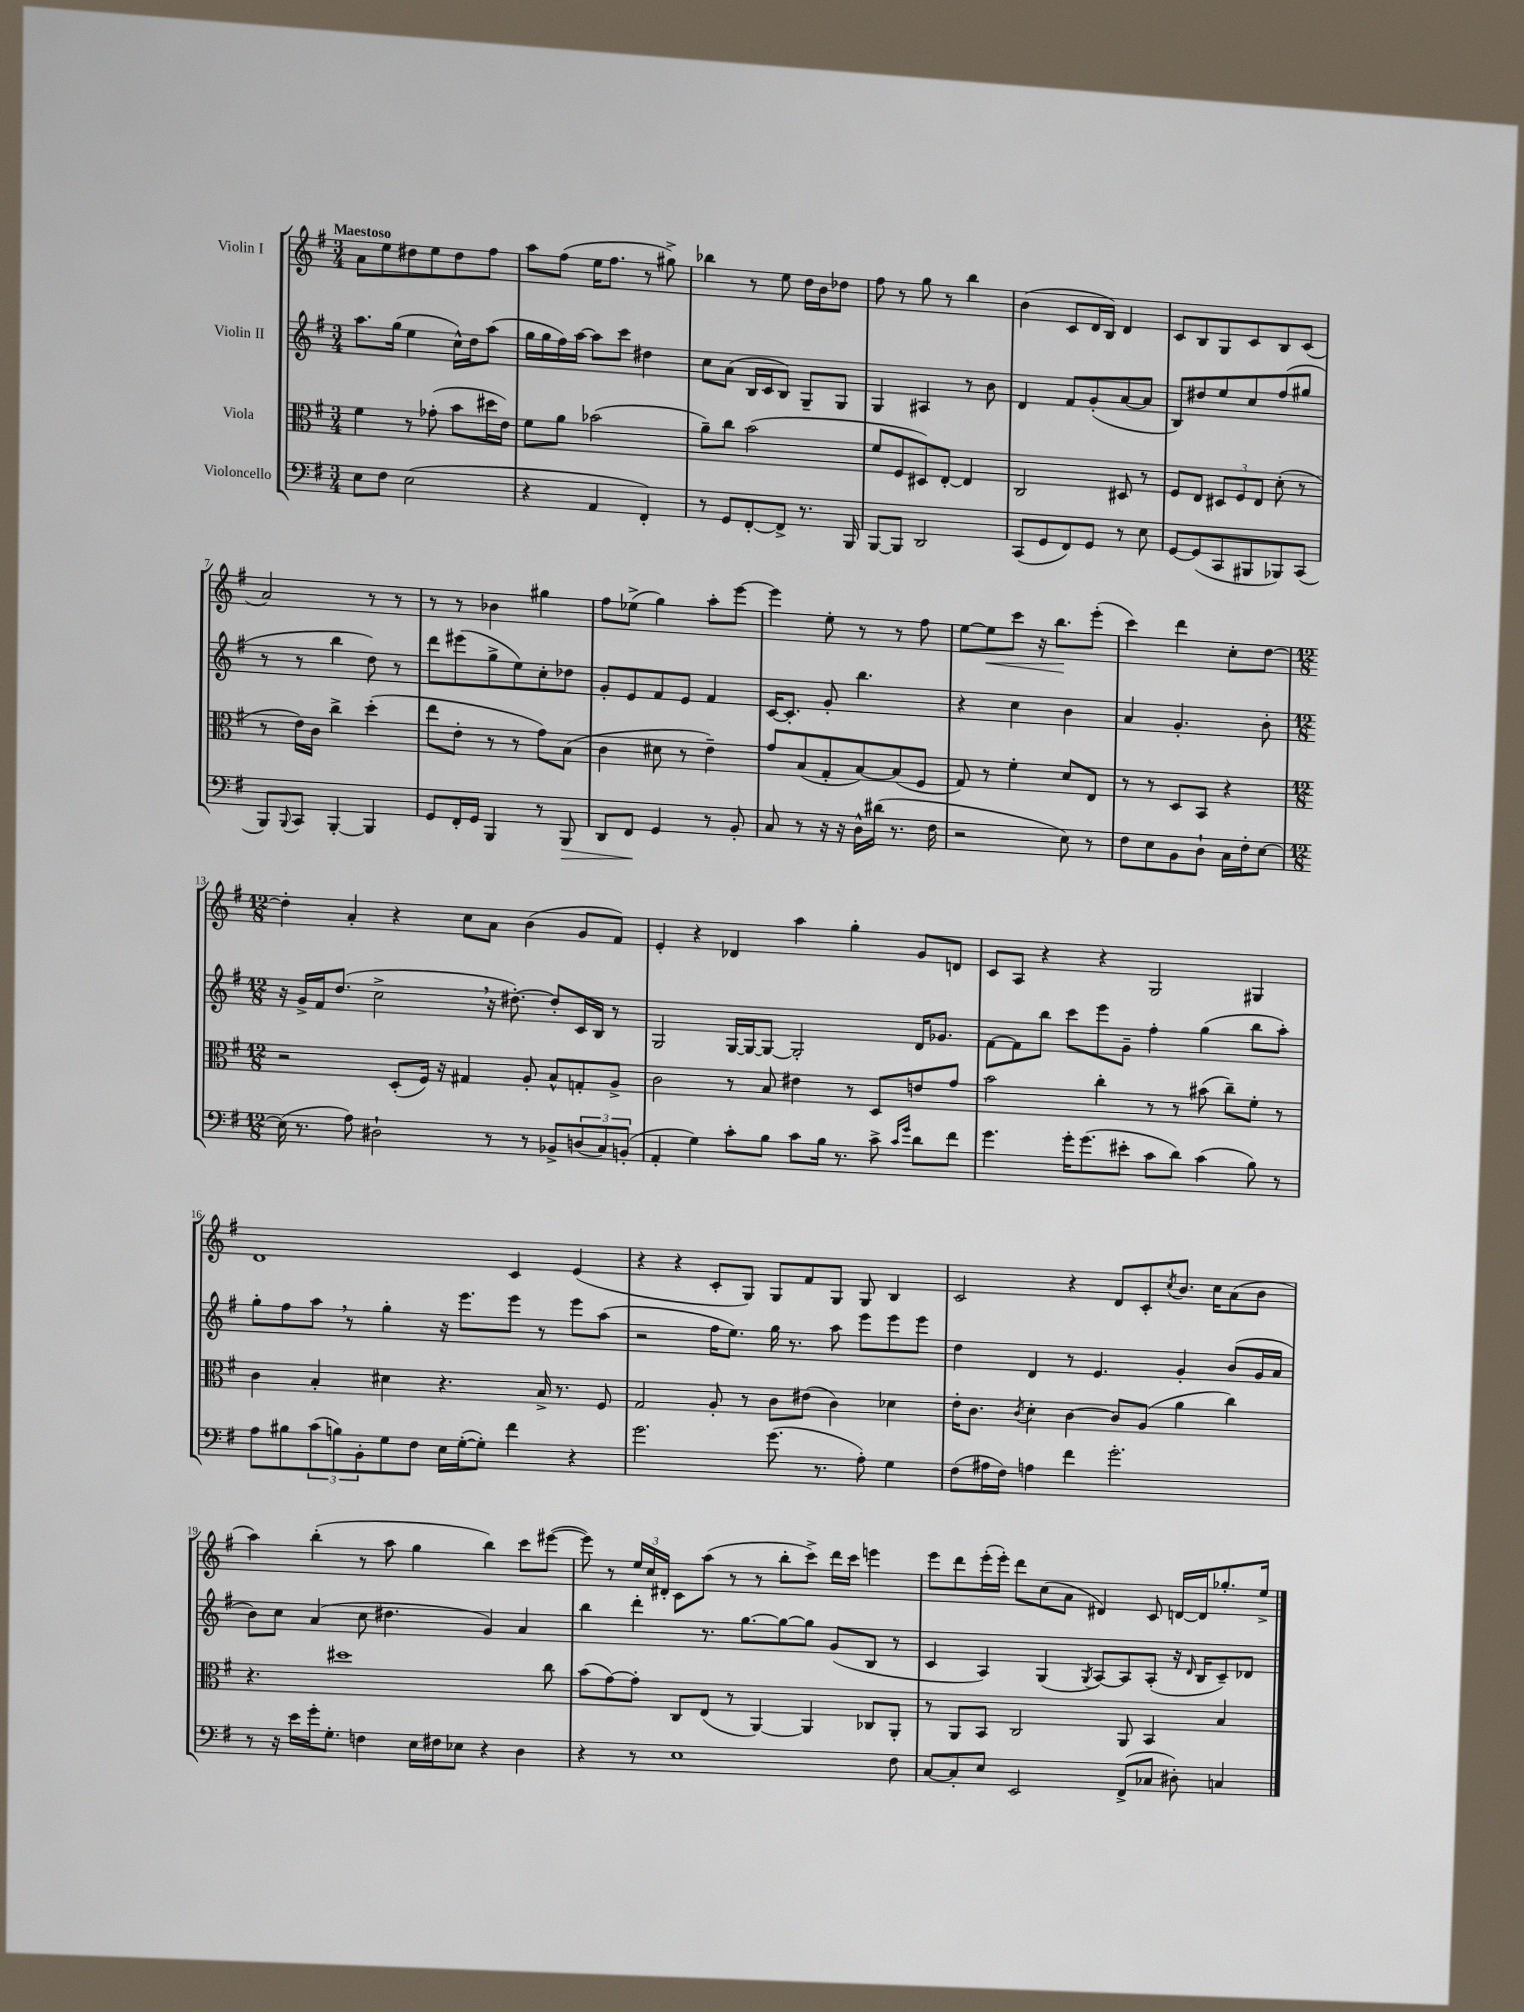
<<
\new StaffGroup <<
\new Staff = "s0" \with { instrumentName = "Violin I" } {
    \clef treble \key g \major \numericTimeSignature \time 3/4 \tempo "Maestoso"
    a'8 e''8 dis''8 e''8 dis''8 fis''8 |
    a''8 fis''8( e''16 fis''8. r8 gis''8->) |
    bes''4 r8 e''8 d''16 b'16 des''8 |
    fis''8 r8 g''8 r8 b''4 |
    b'4( c'8 d'16 b16) d'4 |
    c'8 b8 g8 c'8 b8 c'8( |
    a'2) r8 r8 |
    r8 r8 bes'4 gis''4 |
    fis''8 ees''8->( g''4) a''8-. e'''8~ |
    e'''4 e''8-. r8 r8 fis''8 |
    e''8~ e''8\< c'''8 r16 b''8.\! e'''8-.( |
    c'''4) d'''4 c''8-. d''8~ |
    \numericTimeSignature \time 12/8 d''4-. a'4-. r4 c''8 a'8 b'4( g'8 fis'8) |
    e'4-. r4 des'4 a''4 g''4-. g'8 d'8 |
    c'8 a8 r4 r4 g2 gis4 |
    d'1 c'4 e'4( |
    r4 r4 c'8-. g8) g8 fis'8 g8 g8 b4 |
    c'2 r4 d'8 c'8-. \acciaccatura { c''8 } b'8. c''16 a'8( b'8 |
    a''4) b''4-.( r8 a''8 g''4 b''4) c'''8 eis'''8~( |
    eis'''8) r8 \tuplet 3/2 { e''16 c''16 dis'16-. } c'8 a''8( r8 r8 b''8-. c'''8->) d'''16 c'''16 e'''4 |
    e'''8 d'''8 e'''16-.( e'''16-.) d'''8 c''8( a'8 dis'4) c'8 d'16~ d'16 ges''8.-. e''16-> \bar "|." |
}
\new Staff = "s1" \with { instrumentName = "Violin II" } {
    \clef treble \key g \major \numericTimeSignature \time 3/4
    a''8. g''16( e''4 c''16-^) d''16 a''8( |
    g''16 g''16 fis''16) a''16~ a''8 c'''8 dis''4 |
    c''8 a'8( b16 c'16 b8) g8-- g8 |
    g4 ais4 r8 b'8 |
    d'4 fis'8 g'8-.( a'8~ a'8 |
    b8) dis''8 e''8 c''8 fis''8( gis''8 |
    r8 r8 b''4 d''8) r8 |
    d'''8 eis'''8( g''8-> e''8) c''8-. des''8 |
    g'8-. e'8 fis'8 e'8 fis'4 |
    c'16~ c'8.-. g'8-. b''4. |
    r4 c''4 b'4 |
    a'4 g'4.-. b'8-. |
    \numericTimeSignature \time 12/8 r16 g'16-> fis'16 d''8.( c''2-> \breathe r16 dis''8.~-.) dis''8-. c'16 b16 r8 |
    g2 g16~ g16~ g8~ g2-. d'16 ges'8. |
    fis'8~ fis'8 b''8 c'''8 e'''8 g'8-- fis''4-. g''4( b''8 a''8-.) |
    g''8-. fis''8 a''8 \breathe r8 g''4-. r16 e'''8. e'''8 r8 e'''8 a''8( |
    r2 fis''16 e''8.) g''16 r8. a''8 e'''8 e'''8 e'''8 |
    d''4 d'4 r8 e'4. g'4-. b'8( g'16 a'16 |
    b'8) c''8 a'4( c''8 dis''4. g'4) a'4 |
    b''4 d'''4-. r8. g''8.~ g''8~ g''8 g'8( b8 r8 |
    c'4 a4) g4( \acciaccatura { g8 } a8~) a8 a8-.( r16 \grace { d'16 } b16 c'8--) des'8 \bar "|." |
}
\new Staff = "s2" \with { instrumentName = "Viola" } {
    \clef alto \key g \major \numericTimeSignature \time 3/4
    fis'4 r8 ges'8-.( b'8 dis''16 e'16) |
    fis'8 a'8 bes'2( |
    a'8--) c''8 b'2( |
    fis'8 fis8 dis8) e8~-. e4 |
    c2 dis8 r8 |
    fis8 e8 \tuplet 3/2 { dis8 fis8 e8 } d'8-.( r8 |
    r8 e'16) c'16 c''4-> d''4-.( |
    e''8 e'8-. r8 r8 g'8) b8( |
    c'4 dis'8 r8 e'4--) |
    g'8 b8( g8-. b8~) b8( fis8 |
    g8) r8 fis'4-. d'8 e8 |
    r8 r8 d8 b,8 r4 |
    \numericTimeSignature \time 12/8 r2 d8-.( fis16) r16 gis4 a8-. b8-^ g8-. a8-> |
    c'2 r8 b8 eis'4 r8 d8 e'8 g'8 |
    b'2 c''4-. r8 r8 bis'8( c''8--) fis'8-. r8 |
    c'4 b4-. dis'4 r4. b16-> r8. fis8 |
    g2 a8-. r8 c'8 eis'8( c'4) des'4 |
    e'16-. c'8. \acciaccatura { c'8 } d'4-. c'4~ c'8 a8( a'4 c''4) |
    r4. dis''1 c''8 |
    b'8( g'8~) g'8-. c8 e8( r8 a,4~) a,4 ces8 a,8-. |
    r8 a,8 b,8 c2 a,8 b,4 b4 \bar "|." |
}
\new Staff = "s3" \with { instrumentName = "Violoncello" } {
    \clef bass \key g \major \numericTimeSignature \time 3/4
    e8 fis8 e2( |
    r4 a,4 fis,4-.) |
    r8 g,8 fis,8~-. fis,8-> r8. b,,16 |
    b,,8~ b,,8 d,2 |
    c,8( g,8 fis,8) g,8 r8 e8 |
    g,8~ g,8( c,8 bis,,8 bes,,8) c,8( |
    b,,8) \appoggiatura { b,,8 } c,8 b,,4~-. b,,4 |
    g,8 fis,16-. g,16 b,,4 r8 b,,8\> |
    d,8 fis,8\! g,4 r8 b,8-. |
    c8 r8 r16 r16 d16-^ dis'16( r8. fis16 |
    r2 e8) r8 |
    fis8 e8 b,8 d8-! c16 fis16-. e8~ |
    \numericTimeSignature \time 12/8 e16( r8. a8) dis2-! r8 r8 bes,8-> \tuplet 3/2 { d8( c8) b,8-.( } |
    a,4-. g4) c'8-. b8 c'8 b16 r8. c'8-> \grace { c'16 g'16 } d'8 fis'8 |
    g'4. g'16-. g'8.( eis'8-. c'8 d'8) c'4( b8) r8 |
    a8 bis8 \tuplet 3/2 { c'8( b8) b,8-. } g8 fis8 e16 g16~-.( g8-.) fis'4 r4 |
    g'2. g'8.( r8. a8-.) g4 |
    fis8( ais16 fis16) a4 fis'4 g'2.-. |
    r8 r16 e'16 g'16-. g8.-. f4 e16 fis16 ees8 r4 d4 |
    r4 r8 e1 fis8 |
    c8~ c8-. e8 e,2 fis,8->( ces8 dis8-.) c4 \bar "|." |
}
>>
>>
